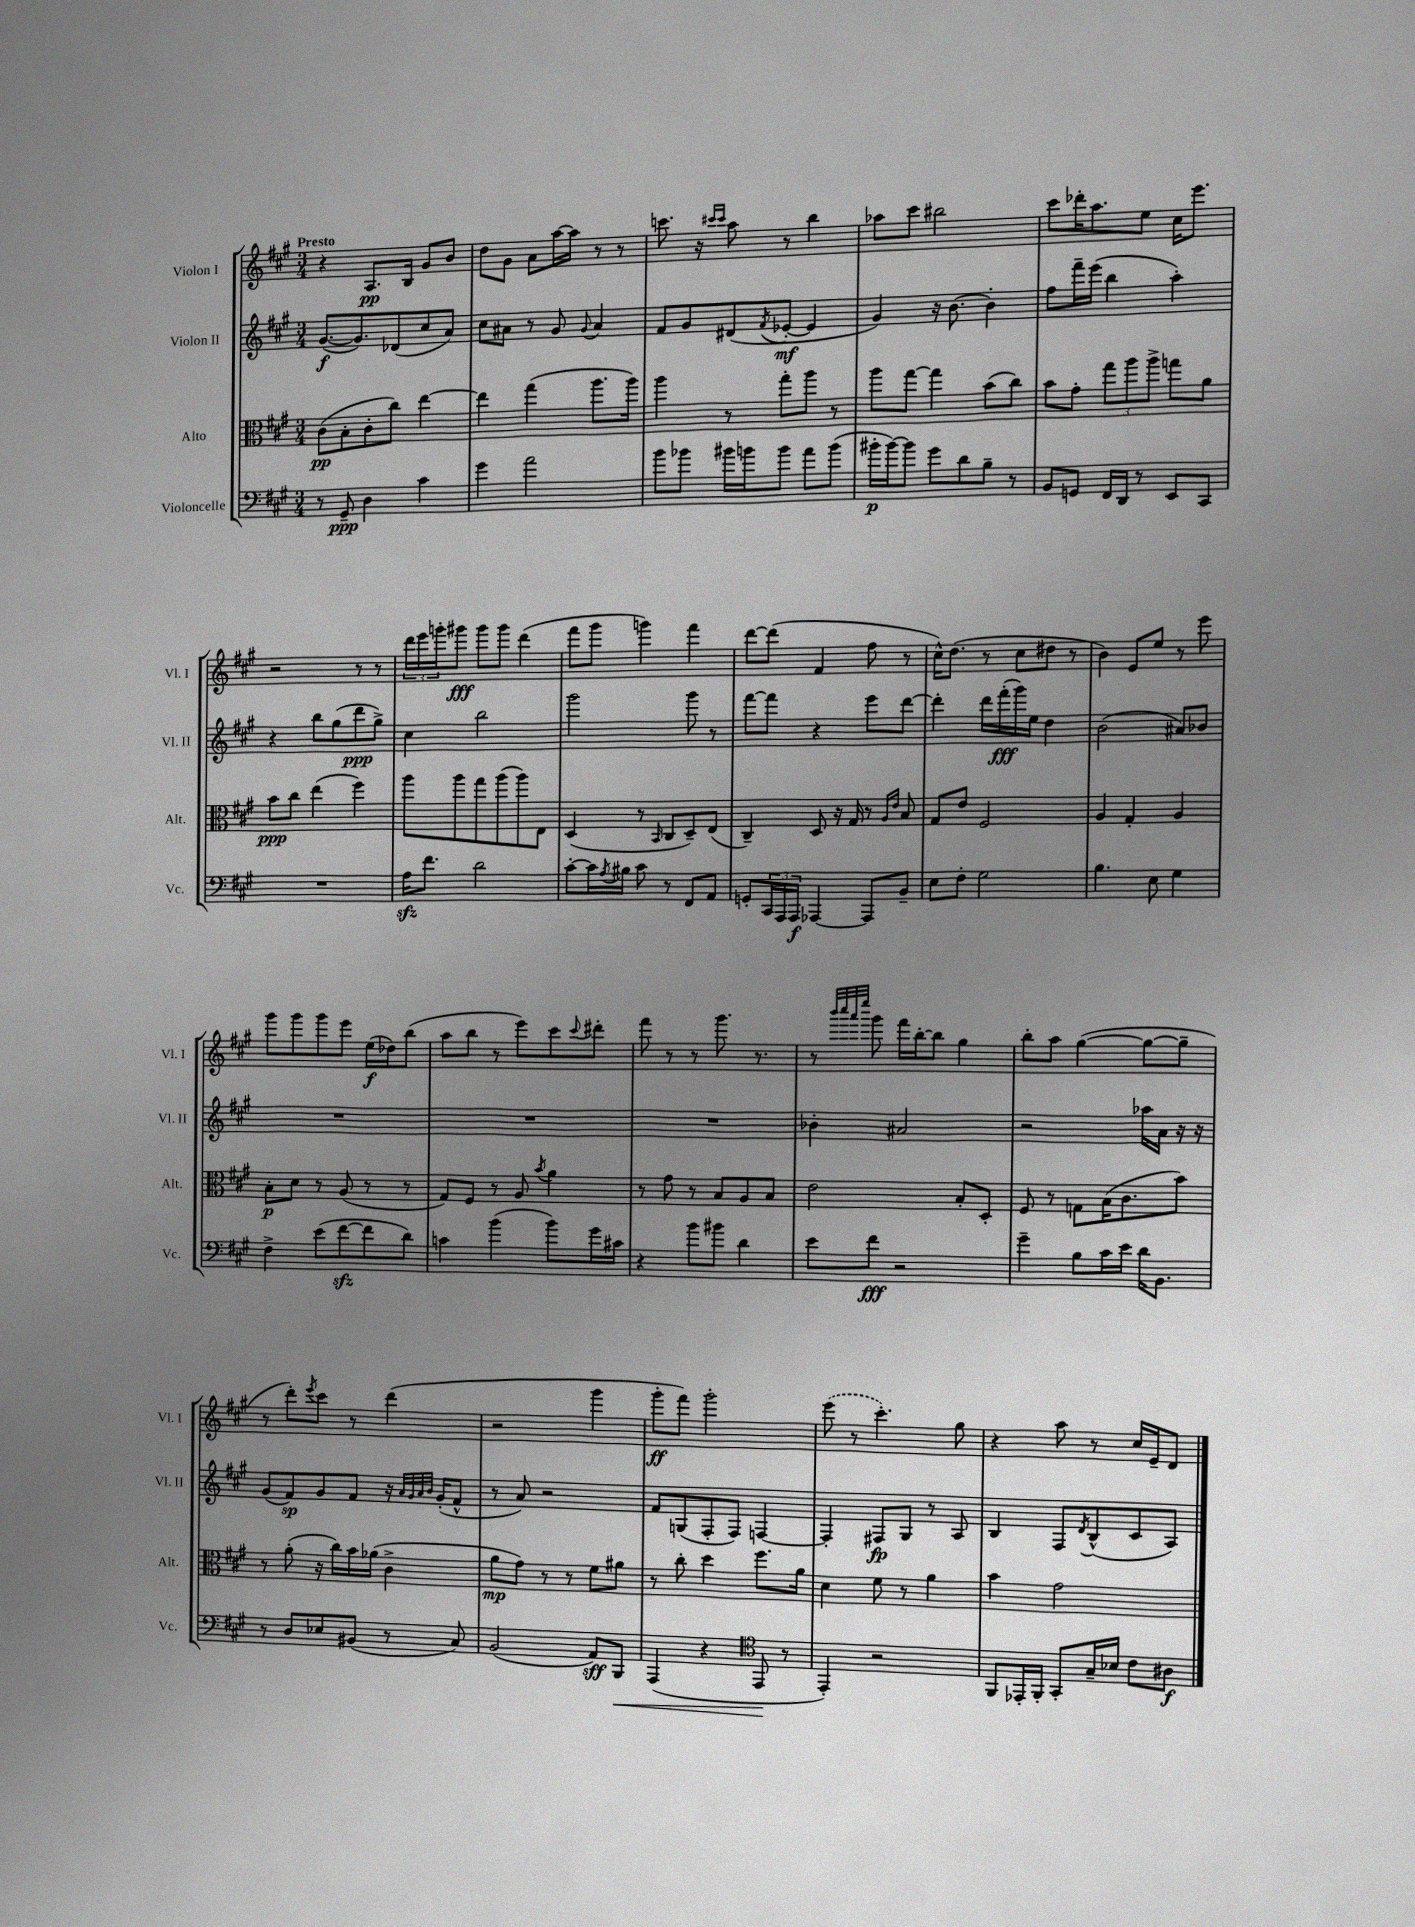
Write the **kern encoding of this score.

**kern	**dynam	**kern	**dynam	**kern	**dynam	**kern	**dynam
*part4	*part4	*part3	*part3	*part2	*part2	*part1	*part1
*staff4	*staff4	*staff3	*staff3	*staff2	*staff2	*staff1	*staff1
*I"Violoncelle	*	*I"Alto	*	*I"Violon II	*	*I"Violon I	*
*I'Vc.	*	*I'Alt.	*	*I'Vl. II	*	*I'Vl. I	*
*clefF4	*	*clefC3	*	*clefG2	*	*clefG2	*
*k[f#c#g#]	*	*k[f#c#g#]	*	*k[f#c#g#]	*	*k[f#c#g#]	*
*M3/4	*	*M3/4	*	*M3/4	*	*M3/4	*
=1	=1	=1	=1	=1	=1	=1	=1
!	!	!	!	!	!	!LO:TX:a:B:t=Presto	!
8r	.	(8c#\L	pp	([8.g#/L	f	4r	.
8GG#~/	ppp	8B'\	.	.	.	.	.
.	.	.	.	8.g#/])	.	.	.
4D\	.	8c#'\	.	.	.	8.A/L	pp
.	.	8cc#\J)	.	(8d-X/	.	.	.
.	.	.	.	.	.	16B/Jk	.
4c#\	.	[4ee\	.	8cc#/	.	8g#/L	.
.	.	.	.	8a/J)	.	8b/J	.
=2	=2	=2	=2	=2	=2	=2	=2
4g#\	.	4ee\]	.	8cc#\L	.	8dd\L	.
.	.	.	.	8a#X\J	.	8g#\J	.
2a\	.	(4gg#\	.	8r	.	8a\L	.
.	.	.	.	8g#/	.	[16aa\L	.
.	.	.	.	.	.	16aa\JJ]	.
.	.	.	.	8qqg#/	.	.	.
.	.	8.aa\L	.	4a#/	.	8r	.
.	.	.	.	.	.	8r	.
.	.	16aa\Jk)	.	.	.	.	.
=3	=3	=3	=3	=3	=3	=3	=3
8b\L	.	4aa\	.	8f#/L	.	8.cccn\	.
8b-X\J	.	.	.	8g#/	.	.	.
.	.	.	.	.	.	16r	.
.	.	.	.	.	.	16qqccc#X/LL	.
.	.	.	.	.	.	16qqccc#/JJ	.
16b#X\LL	.	8r	.	(8d#X/	.	8aa\	.
16bn\J	.	.	.	.	.	.	.
.	.	.	.	8qf#/	.	.	.
8b\J	.	8gg#'\L	.	[8e-X'/J	mf	8r	.
8a\L	.	8aa\J	.	4e-/]	.	4bb\	.
(8b\J	.	8r	.	.	.	.	.
=4	=4	=4	=4	=4	=4	=4	=4
16b#X'\LL	p	8aa\L	.	4g#/)	.	8aa-X\L	.
[16b#\J)	.	.	.	.	.	.	.
8b#\J]	.	[8gg#\J	.	.	.	8ccc#\J	.
8g#\L	.	4gg#\]	.	16r	.	2bb#X\	.
.	.	.	.	[8.b\	.	.	.
8d\	.	.	.	.	.	.	.
8B~\J	.	(8b\L	.	4b'\]	.	.	.
8r	.	8cc#\J)	.	.	.	.	.
=5	=5	=5	=5	=5	=5	=5	=5
8BB/L	.	8b\L	.	8ff#\L	.	8ccc#\L	.
8GGn/J	.	8g#'\J	.	16fff#~\L	.	16ddd-X'\K	.
.	.	.	.	(16eee\JJ	.	8.aa\	.
16FF#/LL	.	12gg#\L	.	4bb\	.	.	.
16DD/JJ	.	.	.	.	.	.	.
.	.	12aa\	.	.	.	.	.
8r	.	.	.	.	.	8ee\J	.
.	.	12aa^\J	.	.	.	.	.
8EE/L	.	8ggn\L	.	4aa'\)	.	16cc#\KL	.
.	.	.	.	.	.	8.eee\J	.
8CC#/J	.	8a\J	.	.	.	.	.
!!LO:LB:g=z
=6	=6	=6	=6	=6	=6	=6	=6
2.r	.	8b\L	ppp	4r	.	2r	.
.	.	8cc#\J	.	.	.	.	.
.	.	(4ee\	.	8bb\L	.	.	.
.	.	.	.	(8gg#\	.	.	.
.	.	4ff#\)	.	8ddd\	ppp	8r	.
.	.	.	.	8gg#^\J)	.	8r	.
=7	=7	=7	=7	=7	=7	=7	=7
16Azz\KL	.	8aa\L	.	4cc#\	.	24ddd\LL	.
.	.	.	.	.	.	24eee\	.
8.f#\J	.	.	.	.	.	.	.
.	.	.	.	.	.	24gggn'\J	.
.	.	8aa\	.	.	.	8ggg#X\J	fff
2d\	.	8gg#\	.	2bb\	.	8ggg#\L	.
.	.	(8aa\	.	.	.	8ggg#\J	.
.	.	8aa\)	.	.	.	(4ddd\	.
.	.	8E\J	.	.	.	.	.
=8	=8	=8	=8	=8	=8	=8	=8
[8c#'\L	.	(4D/	.	2ggg#\	.	8fff#\L	.
16c#\L]	.	.	.	.	.	8ggg#\J	.
8qA/	.	.	.	.	.	.	.
16B#X\JJ	.	.	.	.	.	.	.
8c#\	.	8r	.	.	.	4gggn\)	.
.	.	16qqBB/	.	.	.	.	.
8r	.	8C#/L	.	.	.	.	.
8FF#/L	.	8D~/)	.	8ggg#\	.	4fff#\	.
8AA/J	.	(8E/J	.	8r	.	.	.
=9	=9	=9	=9	=9	=9	=9	=9
8GGn'/L	.	4C#~/)	.	[8fff#\L	.	[8ddd\L	.
24CC#/L	.	.	.	8fff#\J]	.	(8ddd\J]	.
24AAA/	.	.	.	.	.	.	.
24AAA/JJ	f	.	.	.	.	.	.
[4AAA-X/	.	8D/	.	4r	.	4f#/	.
.	.	16r	.	.	.	.	.
.	.	16G#/	.	.	.	.	.
8AAA-/L]	.	8r	.	8eee\L	.	8ff#\	.
.	.	16qqA/LL	.	.	.	.	.
.	.	16qqe/JJ	.	.	.	.	.
8BB~/J	.	8B/	.	[8ddd\J	.	8r	.
=10	=10	=10	=10	=10	=10	=10	=10
8E\L	.	8G#/L	.	4ddd'\]	.	16cc#^^\KL)	.
.	.	.	.	.	.	(8.dd\J	.
8F#'\J	.	8e/J	.	.	.	.	.
2G#\	.	2F#/	.	16ddd\LL	.	8r	.
.	.	.	.	(16fff#'\	fff	.	.
.	.	.	.	16ggg#\)	.	8cc#\L	.
.	.	.	.	16ee\JJ	.	.	.
.	.	.	.	4dd\	.	8dd#X\J	.
.	.	.	.	.	.	8r	.
=11	=11	=11	=11	=11	=11	=11	=11
4.B\	.	4A/	.	(2b\	.	4b\)	.
.	.	4G#'/	.	.	.	8e/L	.
8E\	.	.	.	.	.	8ee/J	.
4G#\	.	4A/	.	8a#X/L)	.	8r	.
.	.	.	.	8b-X/J	.	8eee\	.
!!LO:LB:g=z
=12	=12	=12	=12	=12	=12	=12	=12
4F#^\	.	8B'\L	p	2.r	.	8ggg#\L	.
.	.	8d\J	.	.	.	8ggg#\	.
(8e\L	.	8r	.	.	.	8ggg#\	.
[8f#zz\	.	(8A/	.	.	.	8eee\J	.
8f#\]	.	8r	.	.	.	(16ee\LL	f
.	.	.	.	.	.	16dd-X\J)	.
8d\J)	.	8r	.	.	.	(8bb\J	.
=13	=13	=13	=13	=13	=13	=13	=13
4cn\	.	8G#/L)	.	2.r	.	8aa\L	.
.	.	8F#/J	.	.	.	8bb\J	.
(4b\	.	8r	.	.	.	8r	.
.	.	8A/	.	.	.	8eee\L)	.
.	.	8qb/	.	.	.	.	.
8b\L)	.	4a\	.	.	.	8ccc#\	.
.	.	.	.	.	.	8qqccc#/	.
16g#\L	.	.	.	.	.	8ddd#X'\J	.
16c#X\JJ	.	.	.	.	.	.	.
=14	=14	=14	=14	=14	=14	=14	=14
4r	.	8r	.	2.r	.	8fff#\	.
.	.	8g#\	.	.	.	8r	.
8b\L	.	8r	.	.	.	8r	.
8b#X\J	.	8B/L	.	.	.	8.ggg#\	.
4d\	.	8A/	.	.	.	.	.
.	.	.	.	.	.	8.r	.
.	.	8B/J	.	.	.	.	.
=15	=15	=15	=15	=15	=15	=15	=15
8e\L	.	2e\	.	4b-X'\	.	8r	.
.	.	.	.	.	.	32qqbbb/LLL	.
.	.	.	.	.	.	32qqcccc#/	.
.	.	.	.	.	.	32qqaaa/	.
.	.	.	.	.	.	32qqeeee/JJJ	.
8f#\J	fff	.	.	.	.	8ggg#\	.
2r	.	.	.	2a#X/	.	16fff#\LL	.
.	.	.	.	.	.	[16bb'\J	.
.	.	.	.	.	.	8bb\J]	.
.	.	8B'/L	.	.	.	4gg#\	.
.	.	8D'/J	.	.	.	.	.
=16	=16	=16	=16	=16	=16	=16	=16
4g#~\	.	8F#/	.	2r	.	8bb'\L	.
.	.	8r	.	.	.	8aa\J	.
8B\L	.	8Gn\L	.	.	.	([4gg#\	.
16c#\L	.	(16B\K	.	.	.	.	.
16e\JJ	.	8.c#\	.	.	.	.	.
16d\KL	.	.	.	16aa-X\LL	.	8gg#\L_	.
8.BB\J	.	.	.	16a\JJ	.	.	.
.	.	8b\J)	.	16r	.	8gg#~\J]	.
.	.	.	.	16r	.	.	.
!!LO:LB:g=z
=17	=17	=17	=17	=17	=17	=17	=17
8r	.	8r	.	(8g#/L	.	8r	.
8D/L	.	(8a'\	.	8f#/)	sp	8ddd'\L)	.
.	.	.	.	.	.	8qeee/	.
8E-X/	.	16r	.	8g#/	.	8ccc#\J	.
.	.	16cc#\LL)	.	.	.	.	.
(8BB#X/J	.	16b\	.	8f#/J	.	8r	.
.	.	(16a-X\JJ	.	.	.	.	.
8r	.	4c#^\	.	16r	.	(4ddd\	.
.	.	.	.	32qqa/LLL	.	.	.
.	.	.	.	32qqg#/	.	.	.
.	.	.	.	32qqa/	.	.	.
.	.	.	.	32qqb/JJJ	.	.	.
.	.	.	.	(16g#'/KL	.	.	.
8C#/)	.	.	.	8f#^^/J	.	.	.
=18	=18	=18	=18	=18	=18	=18	=18
(2BB/	.	8a\L	mp	8r	.	2r	.
.	.	8g#\J)	.	8a/)	.	.	.
.	.	8r	.	2r	.	.	.
.	.	8r	.	.	.	.	.
8AA/L)	sff	8f#\L	.	.	.	4ggg#\	.
!	!LO:HP:b	!	!	!	!	!	!
8BBB/J	<	8a#X\J	.	.	.	.	.
=19	=19	=19	=19	=19	=19	=19	=19
(4AAA/	.	8r	.	8f#/L	.	8ggg#'\L	ff
.	.	8cc#'\	.	(8Gn/	.	8fff#\J)	.
4r	.	4dd\	.	8F#'/	.	2ggg#'\	.
.	.	.	.	8F#/J)	.	.	.
*clefC4	*	*	*	*	*	*	*
8EE/	.	8.ff#\L	.	[4Fn/	.	.	.
8r	[	.	.	.	.	.	.
.	.	16a\Jk	.	.	.	.	.
=20	=20	=20	=20	=20	=20	=20	=20
4EE'/)	.	4d\	.	4F'/]	.	(8eee\	.
.	.	.	.	.	.	8r	.
2r	.	8f#\	.	8F#X/L	fp	4.ccc#'\)	.
.	.	8r	.	8G#/J	.	.	.
.	.	4a\	.	8r	.	.	.
.	.	.	.	8A/	.	8gg#\	.
=21	=21	=21	=21	=21	=21	=21	=21
8FF#/L	.	4b\	.	4B/	.	4r	.
16EE-X'/L	.	.	.	.	.	.	.
16FF#'/JJ	.	.	.	.	.	.	.
8GG#'/L	.	2g#\	.	8F#/L	.	8aa\	.
.	.	.	.	8qd/	.	.	.
16G#~/L	.	.	.	(8B^^/	.	8r	.
16B-X/JJ	.	.	.	.	.	.	.
8c#\L	.	.	.	8c#/	.	16cc#/LL	.
.	.	.	.	.	.	16e~/J	.
8A#X\J	f	.	.	8A/J)	.	8d/J	.
==	==	==	==	==	==	==	==
*-	*-	*-	*-	*-	*-	*-	*-
